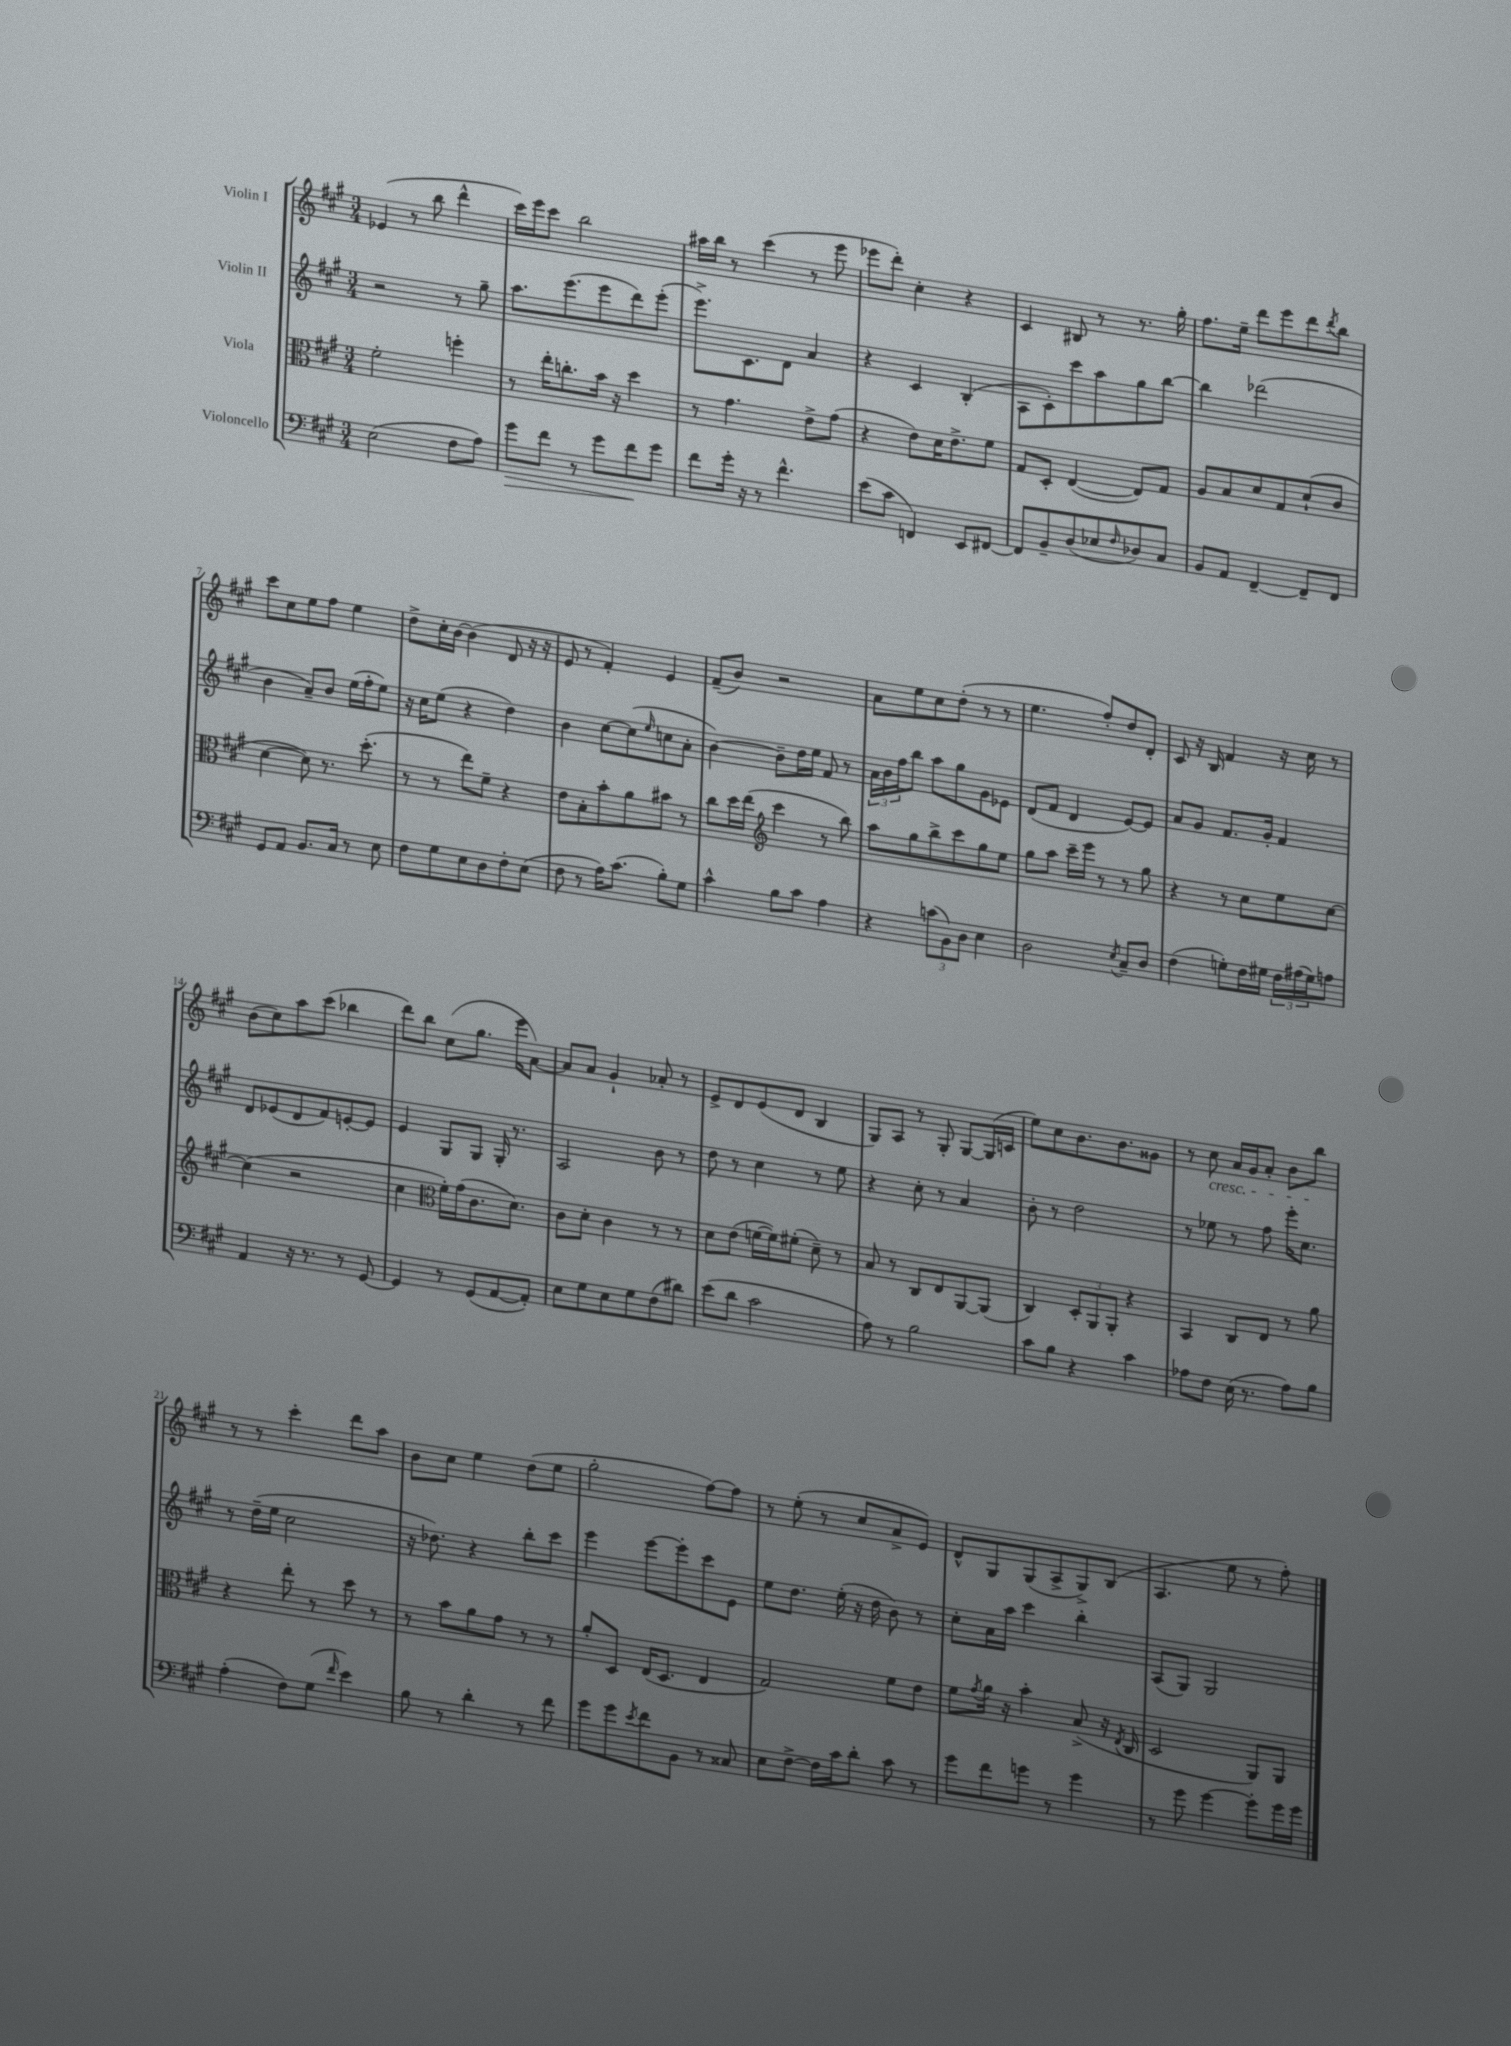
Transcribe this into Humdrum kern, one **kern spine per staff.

**kern	**dynam	**kern	**kern	**kern
*part4	*part4	*part3	*part2	*part1
*staff4	*staff4	*staff3	*staff2	*staff1
*I"Violoncello	*	*I"Viola	*I"Violin II	*I"Violin I
*clefF4	*	*clefC3	*clefG2	*clefG2
*k[f#c#g#]	*	*k[f#c#g#]	*k[f#c#g#]	*k[f#c#g#]
*M3/4	*	*M3/4	*M3/4	*M3/4
=1	=1	=1	=1	=1
(2E\	.	2f#'\	2r	(4e-X/
.	.	.	.	8r
.	.	.	.	8bb\
8F#\L	.	4ffn'\	8r	4ddd^^\
8A\J)	.	.	8gg#~\	.
=2	=2	=2	=2	=2
!	!LO:HP:b	!	!	!
8g#\L	>	8r	8.aa\L	16ccc#\LL)
.	.	.	.	16eee\J
8f#\J	.	16ee'\KL	.	8ccc#\J
.	.	8.ccn'\	(8.eee\	.
8r	.	.	.	2bb\
8g#\L	.	16b\Jk	8eee\	.
.	.	16r	.	.
8f#\	.	4dd\	8ddd\)	.
8g#\J	]	.	(8eee'\J	.
=3	=3	=3	=3	=3
8f#\L	.	8r	8.eee^\L)	16aa#X\LL
.	.	.	.	16bb\JJ
16g#'\Jk	.	4.g#\	.	8r
16r	.	.	8.c#\	.
8r	.	.	.	(4ccc#\
4.f#^^\	.	.	8d\J	.
.	.	8e^\L	4a/	8r
.	.	(8g#\J	.	8eee\
=4	=4	=4	=4	=4
(8e\L	.	4r	4r	8eee-X\L
8c#\J	.	.	.	8ddd'\J)
4FFn/)	.	8e\L)	4c#/	4cc#'\
.	.	16d\K	.	.
.	.	8.e^\	.	.
8EE/L	.	.	(4B'/	4r
[8FF#X/J	.	8f#\J	.	.
=5	=5	=5	=5	=5
8FF#/L]	.	8G#/L	8A\L	4c#/
8BB~/	.	8D'/J	8c#'\)	.
(8D/	.	([4E/	8ccc#\	8B#X/
8E-X/	.	.	8aa\	8r
16qqF#/	.	.	.	.
8D-X/)	.	8E/L])	8gg#\	8.r
8C#/J	.	8G#/J	[8bb\J	.
.	.	.	.	16gg#'\
=6	=6	=6	=6	=6
8BB/L	.	8A/L	4bb\]	8.ff#\L
8AA/J	.	8B/	.	.
.	.	.	.	16ee~\Jk
[4FF#~/	.	8d/	(2ddd-X\	8ddd\L
.	.	8G#/	.	8eee\
8FF#~/L]	.	(8d`/	.	8ddd\
.	.	.	.	8qddd/
8FF#/J	.	8c#/J	.	8bb\J
!!LO:LB:g=z
=7	=7	=7	=7	=7
8GG#/L	.	[4d\	4b\	8ccc#\L
8AA/J	.	.	.	8cc#\
8.BB/L	.	8d\])	8a~/L)	8ee\
.	.	8.r	8b/J	8ff#\J
16C#/Jk	.	.	.	.
8r	.	.	(16ee\LL	4ee\
.	.	(8.dd'\	16ff#'\J	.
8E\	.	.	8ee\J)	.
=8	=8	=8	=8	=8
8F#\L	.	8r	16r	8dd^\L
.	.	.	16cc#\KL	.
8G#\	.	8r	(8ee\J	16cc#'\L
.	.	.	.	[16b\JJ
8E\	.	8ee\L)	4r	(4b\]
8D\	.	8f#~\J	.	.
8F#'\	.	4r	4dd\)	8d/
(8E\J	.	.	.	16r
.	.	.	.	16r
=9	=9	=9	=9	=9
8F#\	.	8e\L	4b\	8e/
8r	.	8B'\	.	8r
16A\KL)	.	8b'\	[8cc#\L	4f#'/)
(8.c#\J	.	.	.	.
.	.	8a\	(8cc#\]	.
.	.	.	16qqee/	.
8B'\L)	.	8b#X\J	8ccn\	4e/
8G#\J	.	8r	8a'\J	.
=10	=10	=10	=10	=10
4c#^^\	.	8cc#\L	[4b\)	(8f#~/L
.	.	16dd\L	.	8b/J)
.	.	(16ee\JJ	.	.
*	*	*clefG2	*	*
8B\L	.	4ccc#\	8b~\L]	2r
8c#\J	.	.	16dd\L	.
.	.	.	16ee\JJ	.
4A\	.	8r	8f#/	.
.	.	8bb\)	8r	.
=11	=11	=11	=11	=11
4r	.	8aa\L	24a\LL	8a\L
.	.	.	24b\	.
.	.	.	24ff#\J	.
.	.	8gg#\	8bb\J	8ee\
(12cn\L	.	8bb^\	8aa\L	8cc#\
12BB\)	.	.	.	.
.	.	8ccc#\	8gg#\	(8dd'\J
12D\J	.	.	.	.
4E\	.	8gg#\	8g#\	8r
.	.	8ee\J	8e-X\J	8r
=12	=12	=12	=12	=12
2D\	.	8gg#\L	(8d/L	4.ee\
.	.	8aa\J	8f#/J	.
.	.	16ccc#~\LL	4d/	.
.	.	16eee\JJ	.	.
.	.	8r	.	8ff#'/L)
8qE/	.	.	.	.
8C#~/L	.	8r	[8e/L)	8dd/
8D/J	.	8gg#\	8e/J]	8d'/J
=13	=13	=13	=13	=13
(4F#\	.	4r	8a/L	8c#/
.	.	.	8g#/J	16r
.	.	.	.	16B/
8Gn'\L)	.	8r	8.f#/L	4f#/
16F#\L	.	8cc#\L	.	.
16G#X\JJ	.	.	16g#'/Jk	.
24F#\LL	.	8ee\	4f#/	16r
(24A#X\	.	.	.	.
.	.	.	.	16cc#\
24G#\J)	.	.	.	.
8An\J	.	[8cc#\J	.	8r
!!LO:LB:g=z
=14	=14	=14	=14	=14
4AA/	.	(4cc#\]	8d/L	(8b\L
.	.	.	(8e-X/	8cc#\)
16r	.	2r	8d/	8aa\
8.r	.	.	.	.
.	.	.	8f#/)	(8ccc#\J
8r	.	.	[8en'/	4bb-X\
[8GG#/	.	.	8e/J]	.
=15	=15	=15	=15	=15
4GG#/]	.	4cc#\	4e/	8ddd\L)
.	.	.	.	8bb\J
*	*	*clefC3	*	*
8r	.	16f#'\LL)	8G#/L	(8cc#\L
.	.	(16g#\J	.	.
(8GG#/L	.	8.c#\	8G#/J	8.gg#\J
[8AA/	.	.	16G#'/	.
.	.	8.d\J)	8.r	16eee\KL
8AA'/J])	.	.	.	[8a\J)
=16	=16	=16	=16	=16
8E\L	.	8c#\L	2A/	8a/L]
8G#\	.	8d'\J	.	8a/J
8E\	.	4c#\	.	4g#`/
8G#\	.	.	.	.
(8F#\	.	8r	8b\	8a-X'/
8d#X\J)	.	8r	8r	8r
=17	=17	=17	=17	=17
(8e\L	.	8d\L	8dd\	8e^/L
8d\J	.	(8e\J	8r	8d/
2c#\	.	[16fn\LL	4cc#\	(8e/
.	.	16f\J])	.	.
.	.	(8f#X'\J	.	8d/J
.	.	8d~\)	8r	4B/
.	.	8r	8ee\	.
=18	=18	=18	=18	=18
8A\)	.	8B/	4r	8G#/L)
8r	.	8r	.	8A/J
2B\	.	8C#/L	8cc#'\	8r
.	.	8E/	8r	8G#'/
.	.	[8AA/	4a/	[8G#/L
.	.	(8AA/J]	.	(16G#/L]
.	.	.	.	16cn/JJ
=19	=19	=19	=19	=19
8c#\L	.	4C#/)	8b'\	8ee\L)
8B\J	.	.	8r	8cc#\
4r	.	12D'/L	2dd\	8.b\
.	.	12AA/	.	.
.	.	12AA'/J	.	.
.	.	.	.	8.b\
4c#\	.	4r	.	.
.	.	.	.	8g##X\J
=20	=20	=20	=20	=20
8A-X\L	.	4BB/	8r	8r
!	!	!	!	!LO:TX:b:i:t=cresc.
8F#\J	.	.	8ee-X\	8cc#\
(16E\	.	8C#/L	8r	16a/LL
8.r	.	.	.	16g#/J
.	.	8E/J	8ff#\	8a'/J
8A-\L)	.	8r	16eee'\KL	8b\L
.	.	.	8.cc#\J	.
8B\J	.	8a\	.	8bb\J
!!LO:LB:g=z
=21	=21	=21	=21	=21
(4A'\	.	4r	8r	8r
.	.	.	(16dd~\LL	8r
.	.	.	16ee\JJ	.
8F#\L)	.	8ee'\	2cc#\	4ccc#'\
(8G#\J	.	8r	.	.
16qqf#/	.	.	.	.
4e\)	.	8dd\	.	8ddd\L
.	.	8r	.	8aa\J
=22	=22	=22	=22	=22
8B\	.	8r	16r	8b\L
.	.	.	8.dd-X\)	.
8r	.	8b\L	.	8cc#\J
4d'\	.	8a\	4r	4ee\
.	.	8g#\J	.	.
8r	.	8r	8bb'\L	(8dd\L
8f#\	.	8r	8ccc#\J	8ee\J
=23	=23	=23	=23	=23
8g#\L	.	8a'/L	4eee\	2gg#'\
8g#\	.	8D/J	.	.
8qe/	.	.	.	.
8f#\	.	(16E/KL	[8eee\L	.
.	.	8.D/J	.	.
8BB\J	.	.	8eee'\]	.
8r	.	4E/	8ccc#\	[8ff#\L)
8C##X/	.	.	8e\J	8ff#\J]
=24	=24	=24	=24	=24
8E\L	.	2G#/)	8ee\L	8r
[8F#^\J	.	.	8.dd\J	(8ee'\
16F#\LL]	.	.	.	8r
16c#\J	.	.	(16ee'\	.
8d'\J	.	.	16r	8cc#/L
.	.	.	16dd\	.
8c#\	.	8f#\L	8b\)	8a^/
8r	.	8e\J	8r	8e/J)
=25	=25	=25	=25	=25
8g#\L	.	8f#\L	8cc#'\L	8d^^/L
.	.	8qg#/	.	.
8f#\	.	16a\Jk	16a\L	8G#/
.	.	16r	16aa\JJ	.
8gn\J	.	4b'\	4ccc#\	(8G#/
8r	.	.	.	8A^/
4g\	.	(8B^/	4bb'\	8G#^/)
.	.	16r	.	(8B/J
.	.	8qE/	.	.
.	.	16C#/	.	.
=26	=26	=26	=26	=26
8r	.	2D/	(8A/L	4.A/
8g#\	.	.	8G#/J)	.
[4g#\	.	.	2G#/	.
.	.	.	.	8ee\
8g#'\L]	.	8AA/L)	.	8r
16g#\L	.	8AA/J	.	8ff#'\)
16g#\JJ	.	.	.	.
==	==	==	==	==
*-	*-	*-	*-	*-
